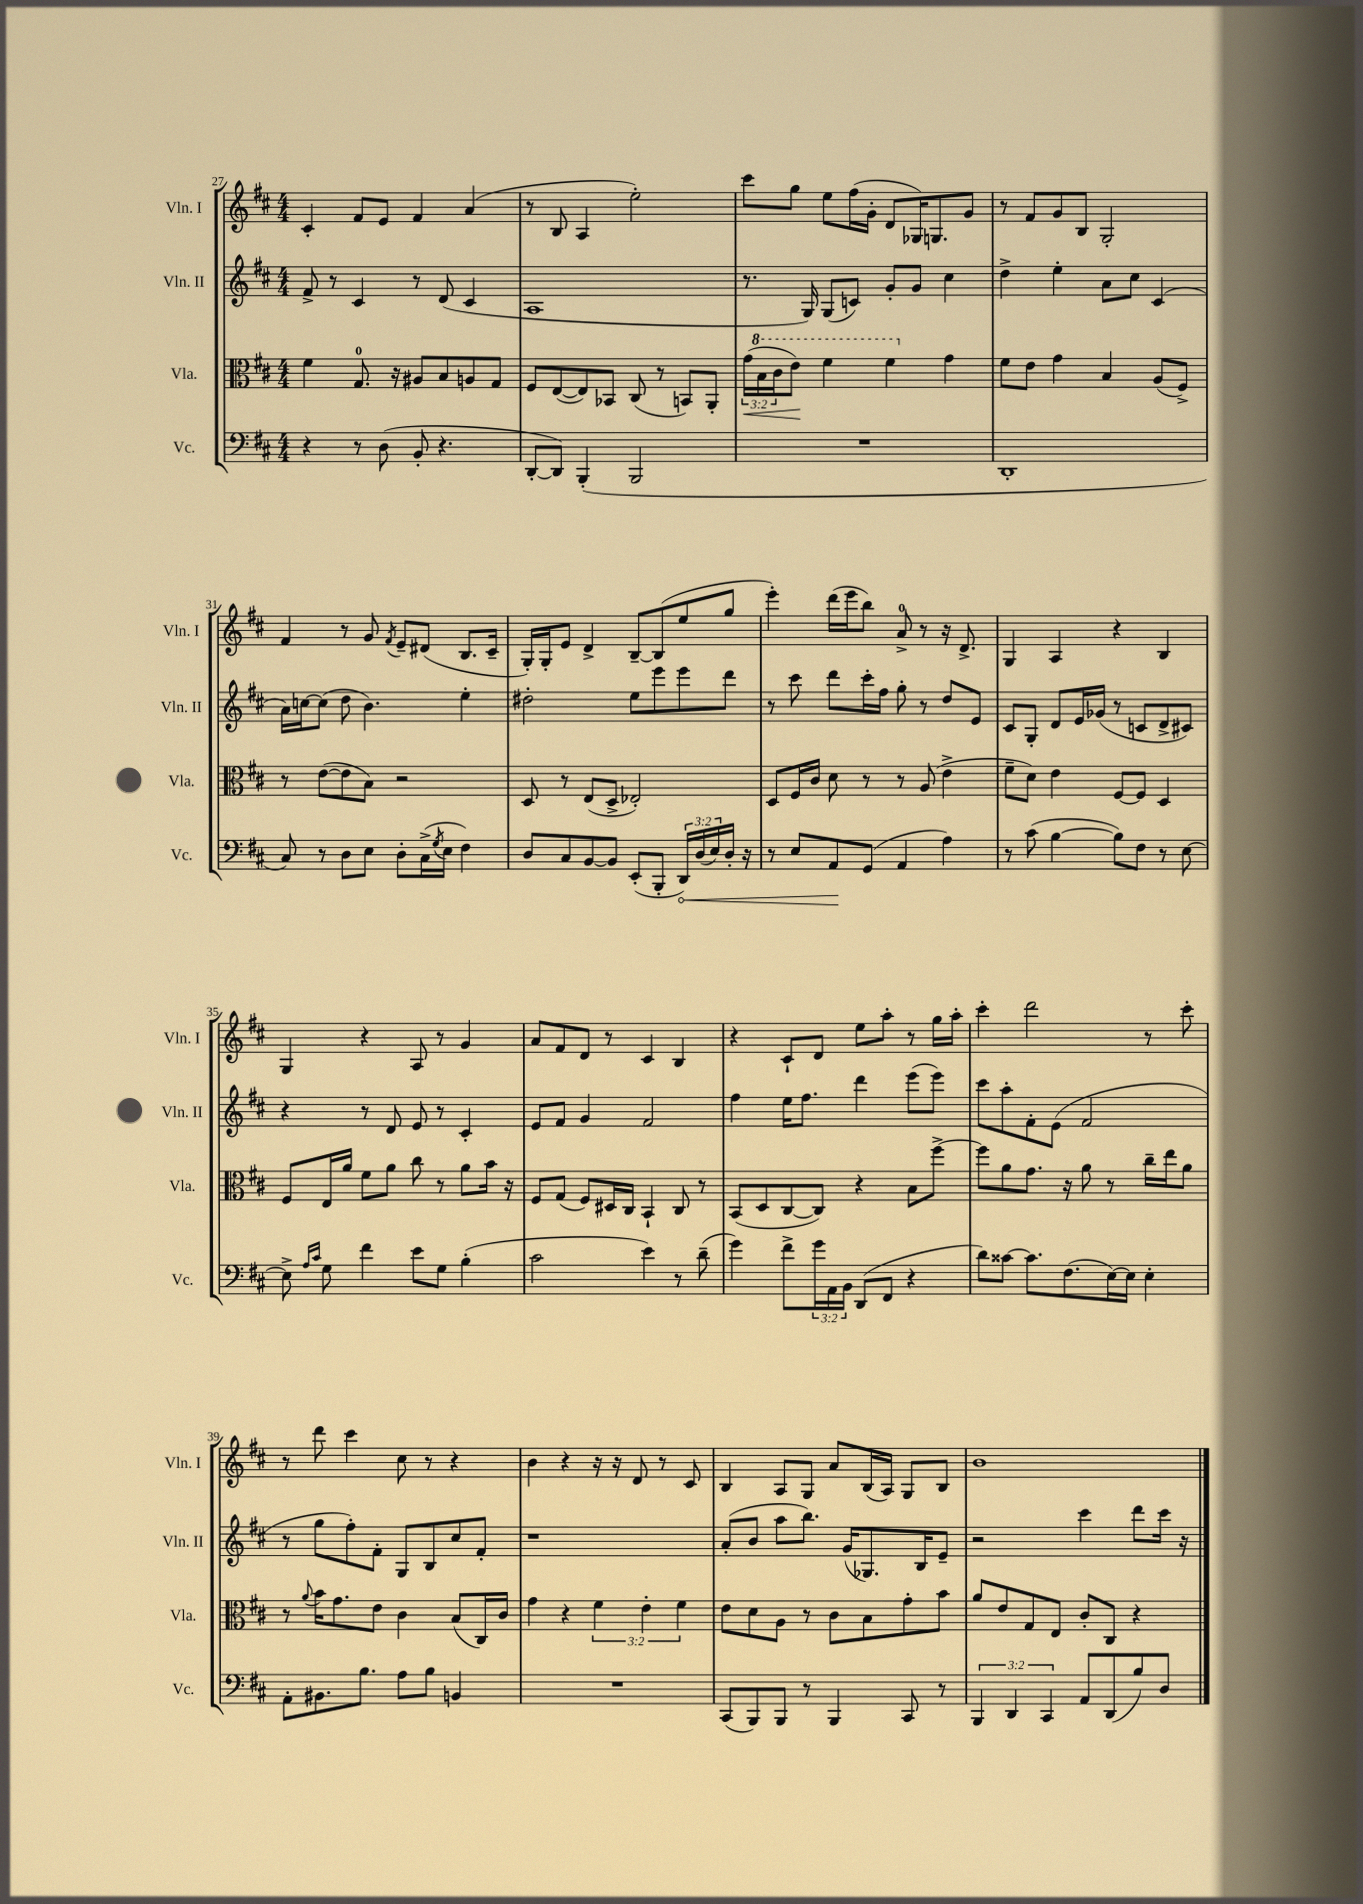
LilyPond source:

<<
\new StaffGroup <<
\new Staff = "s0" \with { instrumentName = "Vln. I" shortInstrumentName = "Vln. I" } {
    \clef treble \key d \major \numericTimeSignature \time 4/4
    cis'4-. fis'8 e'8 fis'4 a'4( |
    r8 b8 a4 e''2-.) |
    cis'''8 g''8 e''8 fis''16( g'16-. d'8 ges16) g8. g'8 |
    r8 fis'8 g'8 b8 g2-. |
    fis'4 r8 g'8 \acciaccatura { fis'8 } e'8-- dis'8( b8. cis'16-- |
    g16-.) g16-. e'8 d'4-> b8~-- b8( e''8 g''8 |
    e'''4-.) d'''16( e'''16 b''8) a'8-0-> r8 r16 d'8.-> |
    g4 a4 r4 b4 |
    g4 r4 a8 r8 g'4 |
    a'8 fis'8 d'8 r8 cis'4 b4 |
    r4 cis'8-! d'8 e''8 a''8-. r8 g''16 a''16-. |
    cis'''4-. d'''2 r8 cis'''8-. |
    r8 d'''8 cis'''4 cis''8 r8 r4 |
    b'4 r4 r16 r16 d'8 r8 cis'8 |
    b4 a8 g8 a'8 b16( a16) g8 b8 |
    b'1 \bar "|." |
}
\new Staff = "s1" \with { instrumentName = "Vln. II" shortInstrumentName = "Vln. II" } {
    \clef treble \key d \major \numericTimeSignature \time 4/4
    fis'8-> r8 cis'4 r8 d'8( cis'4 |
    a1 |
    r8. g16) g8( c'8) g'8-. g'8 cis''4 |
    d''4-> e''4-. a'8 cis''8 cis'4( |
    a'16) c''16~ c''8( d''8 b'4.) e''4-. |
    dis''2-. e''8 e'''8 e'''8 d'''8 |
    r8 cis'''8 d'''8 cis'''16-. fis''16 g''8-. r8 d''8 e'8 |
    cis'8 g8-. d'8 e'16 ges'16( r8 c'8 d'8-> cis'8) |
    r4 r8 d'8 e'8 r8 cis'4-. |
    e'8 fis'8 g'4 fis'2 |
    fis''4 e''16 fis''8. d'''4 e'''8( e'''8) |
    cis'''8 a''8-. fis'8-. e'8( fis'2 |
    r8 g''8 fis''8-.) fis'8-. g8 b8 cis''8 fis'8-. |
    r1 |
    a'8-.( b'8 a''8 b''8.) g'16( ges8.) b16 e'8-- |
    r2 cis'''4 d'''8 cis'''16 r16 \bar "|." |
}
\new Staff = "s2" \with { instrumentName = "Vla." shortInstrumentName = "Vla." } {
    \clef alto \key d \major \numericTimeSignature \time 4/4 \override Staff.TupletNumber.text = #tuplet-number::calc-fraction-text
    fis'4 g8.-0 r16 ais8 b8 a8 g8 |
    fis8 e8~( e8) bes,8 cis8( r8 b,8) a,8-. |
    \tuplet 3/2 { g'16\<( \ottava #1 b'16 cis''16 } e''8\!) fis''4 fis''4 \ottava #0 g'4 |
    fis'8 e'8 g'4 b4 a8( fis8->) |
    r8 e'8~( e'8 b8) r2 |
    d8 r8 e8( d8-> ees2-.) |
    d8 fis16 cis'16 d'8 r8 r8 a8( e'4-> |
    fis'8-- d'8) e'4 fis8~ fis8 d4 |
    fis8 e16 a'16 fis'8 a'8 cis''8 r8 a'8 b'16 r16 |
    fis8 g8( fis8) dis16 cis16 b,4-! cis8 r8 |
    b,8( d8 cis8~ cis8) r4 b8 fis''8~-> |
    fis''8 a'8 g'8. r16 a'8 r8 cis''16-- e''16 a'8 |
    r8 \appoggiatura { a'8 } b'16 g'8. e'8 cis'4 b8( cis16) cis'16 |
    g'4 r4 \tuplet 3/2 { fis'4 e'4-. fis'4 } |
    e'8 d'8 a8 r8 cis'8 b8 g'8-. b'8 |
    a'8 e'8 g8 e8 cis'8-. cis8 r4 \bar "|." |
}
\new Staff = "s3" \with { instrumentName = "Vc." shortInstrumentName = "Vc." } {
    \clef bass \key d \major \numericTimeSignature \time 4/4 \override Staff.TupletNumber.text = #tuplet-number::calc-fraction-text
    r4 r8 d8( b,8-. r4. |
    d,8~-. d,8) b,,4-.( b,,2 |
    R1 |
    d,1-. |
    cis8) r8 d8 e8 d8-. cis16->( \acciaccatura { g8 } e16 fis4) |
    d8 cis8 b,8~ b,8 e,8-.( b,,8-. \tuplet 3/2 { \once \override Hairpin.circled-tip = ##t d,16\<) d16( e16) } d16-. r16 |
    r8 e8 a,8\! g,8( a,4 a4) |
    r8 cis'8( b4~ b8) fis8 r8 e8~ |
    e8-> \grace { a16 cis'16 } g8 fis'4 e'8 g8 b4-.( |
    cis'2 e'4) r8 d'8--( |
    g'4) fis'8-> \tuplet 3/2 { g'16 a,16 b,16 } d,8( fis,8 r4 |
    d'8) cisis'8~ cisis'8. fis8.( e16~) e16 e4-. |
    a,8-. bis,8. b8. a8 b8 b,4 |
    R1 |
    cis,8( b,,8) b,,8 r8 b,,4 cis,8 r8 |
    \tuplet 3/2 { b,,4 d,4 cis,4 } a,8 d,8( b8) d8 \bar "|." |
}
>>
>>
\layout { \context { \Score currentBarNumber = #27 } }
